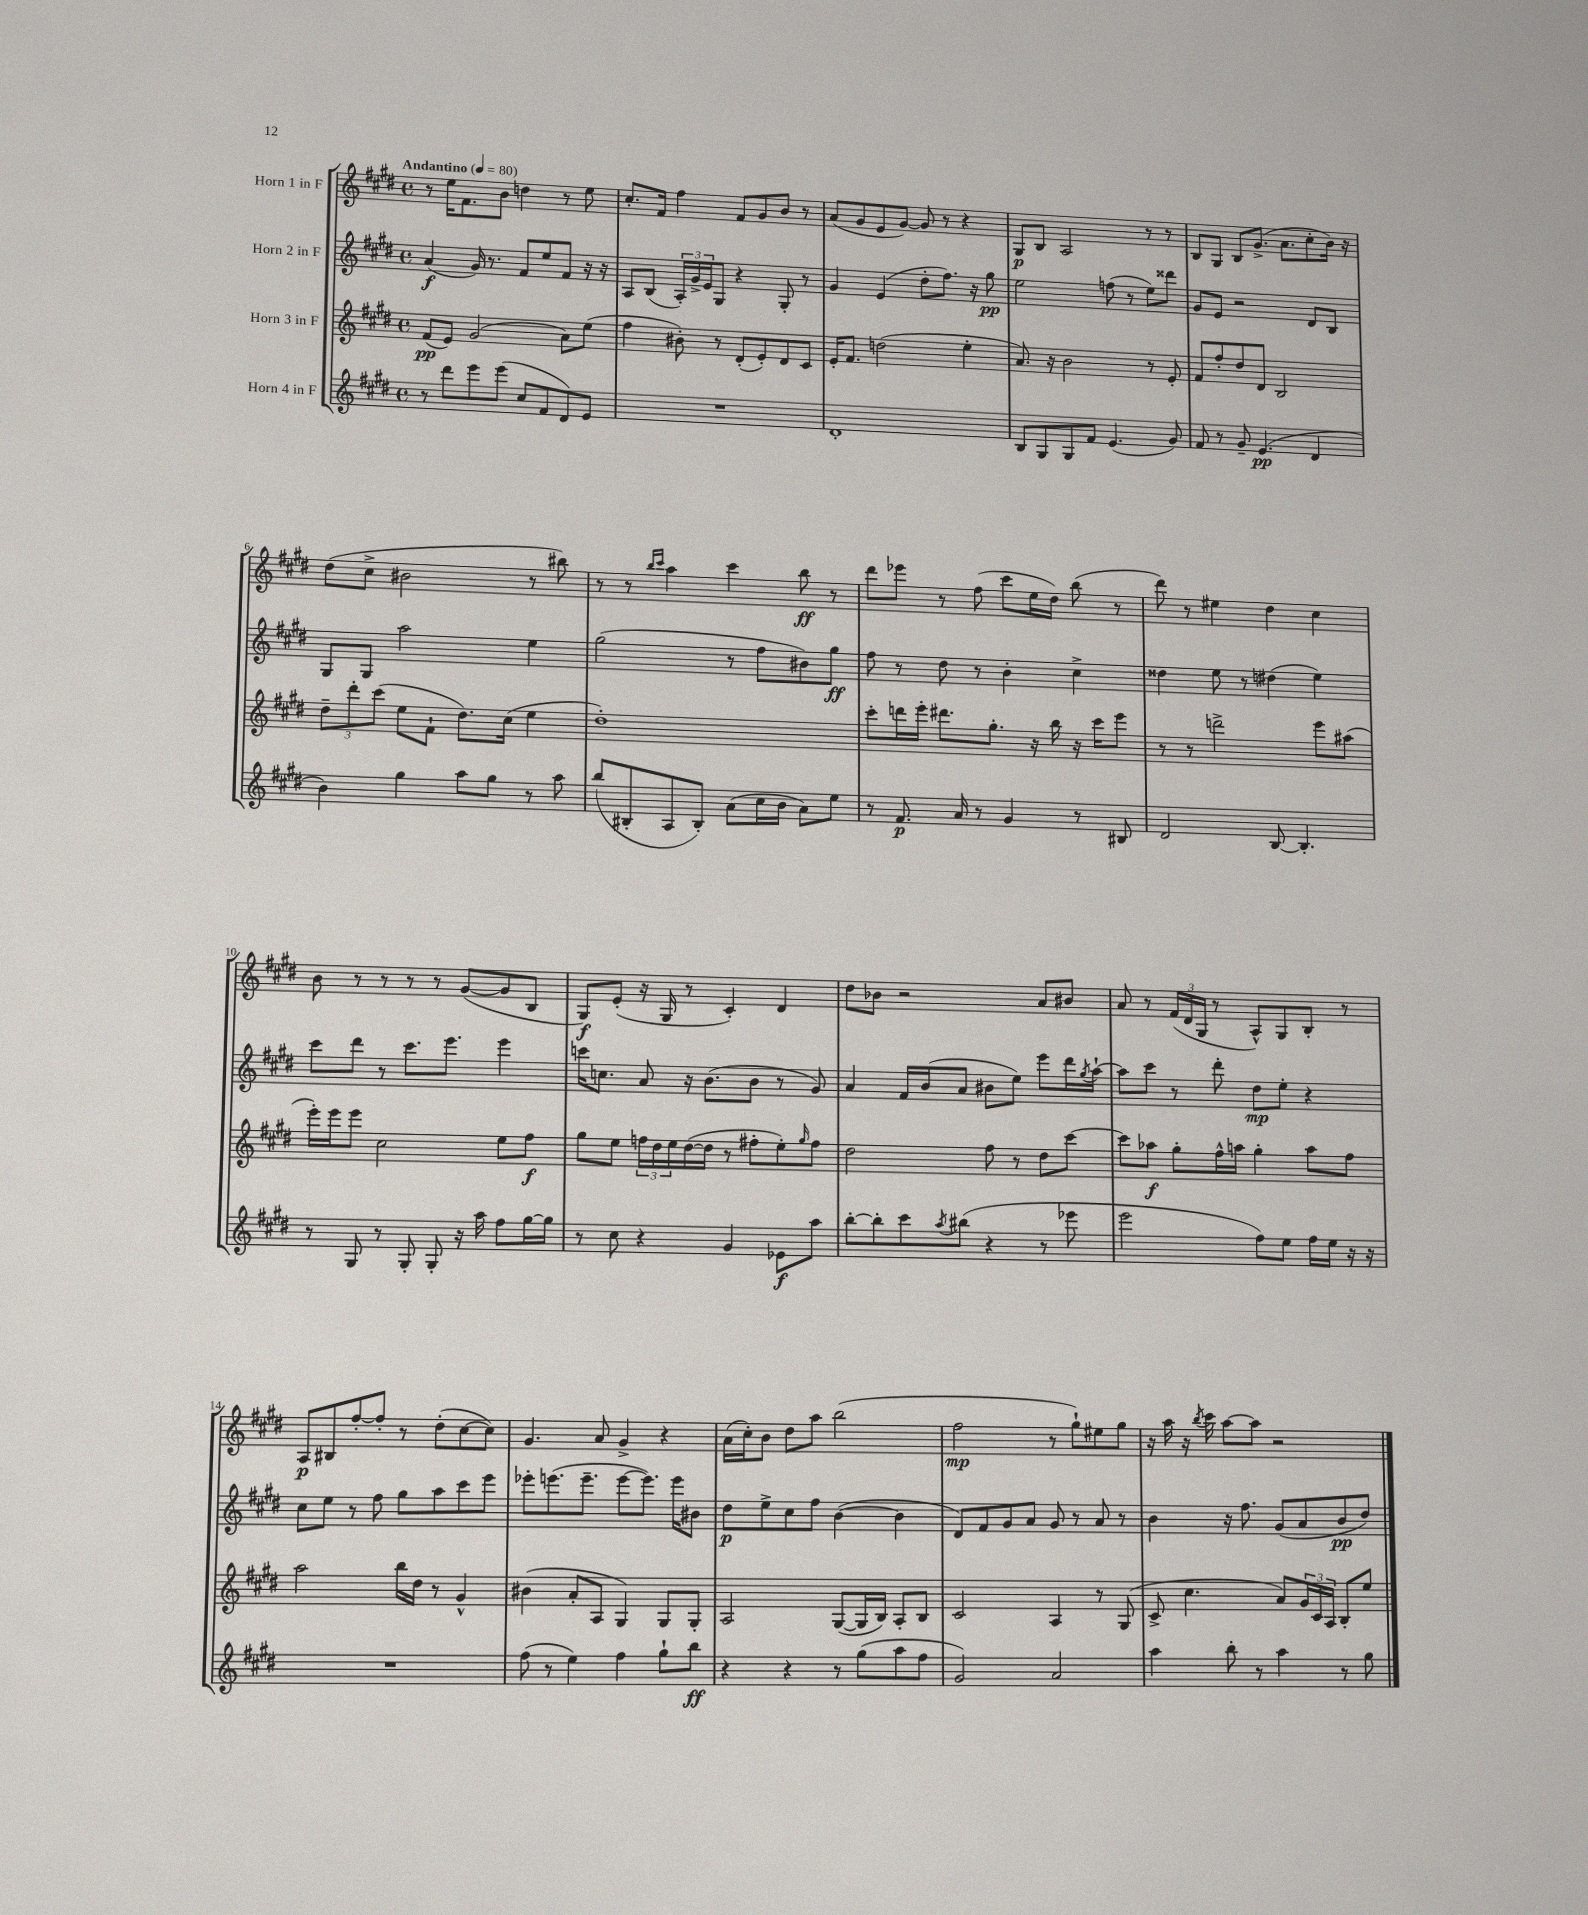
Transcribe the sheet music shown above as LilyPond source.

<<
\new StaffGroup <<
\new Staff = "s0" \with { instrumentName = "Horn 1 in F" } {
    \clef treble \key e \major \defaultTimeSignature \time 4/4 \tempo "Andantino" 4 = 80
    r8 e''16 fis'8. b'8 d''4 r8 e''8 |
    cis''8.-. fis'16 fis''4 fis'8 gis'8 b'8 r8 |
    a'8( gis'8 e'8 gis'8~) gis'8 r8 r4 |
    gis8\p b8 a2 r8 r8 |
    b8 gis8 b8 gis'8.->( a'8. cis''8-. b'16) r16 |
    dis''8( cis''8-> bis'2 r8 bis''8) |
    r8 r8 \grace { b''16 cis'''16 } a''4 cis'''4 b''8\ff r8 |
    dis'''8 ees'''8 r8 fis''8( cis'''8 e''16 dis''16) b''8( r8 |
    dis'''8) r8 eis''4 dis''4 cis''4 |
    b'8 r8 r8 r8 r8 gis'8~( gis'8 b8 |
    gis8\f) e'8-.( r16 gis16 r8 cis'4-.) dis'4 |
    dis''8 bes'8 r2 a'8 bis'8 |
    a'8 r8 \tuplet 3/2 { fis'16( dis'16 gis16 } r8 a8-^) gis8 b8-. r8 |
    a8\p bis8 fis''8~-. fis''8-. r8 dis''8-.( cis''8~ cis''8) |
    gis'4. a'8 gis'4-> r4 |
    a'16( cis''16-.) b'8 dis''8 a''8 b''2( |
    fis''2\mp r8 gis''8-!) eis''8 gis''8 |
    r16 a''16 r16 \acciaccatura { b''8 } cis'''16 a''8~ a''8 r2 \bar "|." |
}
\new Staff = "s1" \with { instrumentName = "Horn 2 in F" } {
    \clef treble \key e \major \defaultTimeSignature \time 4/4
    a'4\f( gis'16) r8. fis'8 e''8 fis'8 r16 r16 |
    a8 b8( \tuplet 3/2 { a16-.) gis'16-> e'16 } gis8 r4 gis8-. r8 |
    gis'4 e'4( dis''8-. fis''8.) r16 gis''8\pp |
    e''2 f''8( r8 e''8) disis'''8 |
    gis'8 e'8 r2 dis'8 b8 |
    gis8 gis8 a''2 e''4 |
    gis''2( r8 fis''8 bis'8) gis''8\ff |
    fis''8 r8 dis''8 r8 b'4-. cis''4-> |
    disis''4 e''8 r8 dis''4( e''4) |
    cis'''8 dis'''8 r8 cis'''8. e'''8. e'''4 |
    c'''16 c''8. a'8 r16 b'8.( b'8 r8 gis'8) |
    a'4 fis'16 b'16( a'8 bis'8 e''8) e'''8 dis'''16 \acciaccatura { gis''8 } a''16~-! |
    a''8 cis'''8 r8 dis'''8-. dis''8\mp e''8-. r4 |
    cis''8 e''8 r8 fis''8 gis''8 a''8 cis'''8 e'''8 |
    ees'''8-. e'''8.( e'''8.-- e'''8~ e'''8.) e'''16 bis'8 |
    dis''8\p e''8-> cis''8 fis''8 b'4~( b'4 |
    dis'8) fis'8 gis'8 a'8 gis'8 r8 a'8 r8 |
    b'4 r16 fis''8. gis'8( a'8 b'8\pp dis''8) \bar "|." |
}
\new Staff = "s2" \with { instrumentName = "Horn 3 in F" } {
    \clef treble \key e \major \defaultTimeSignature \time 4/4
    fis'8\pp( e'8) gis'2( a'8) e''8( |
    fis''4 bis'8-.) r8 dis'8-.( e'8-.) dis'8 cis'8 |
    e'16-. fis'8. d''2( e''4-. |
    a'8.) r16 b'2 r8 e'8-. |
    fis'8 fis''8-. dis''8 dis'8 b2 |
    \tuplet 3/2 { dis''8-- dis'''8-. cis'''8( } e''8 fis'8-! dis''8.) cis''16( e''4 |
    dis''1-.) |
    cis'''8-. d'''16 e'''16-. dis'''8. gis''8.-. r16 b''16 r16 cis'''16 e'''8 |
    r8 r8 d'''2-> e'''8 ais''8( |
    e'''16-.) e'''16 e'''8 cis''2 e''8 fis''8\f |
    gis''8 e''8 \tuplet 3/2 { f''16 dis''16 e''16 } dis''16~( dis''16 r8 fis''8-. e''8-.) \grace { gis''16 } fis''8 |
    dis''2 fis''8 r8 dis''8 cis'''8~ |
    cis'''8 aes''8\f gis''8-. fis''16-^ a''16 gis''4-. a''8 fis''8 |
    a''2 b''16 dis''16 r8 gis'4-^ |
    bis'4( a'8-. a8 gis4) gis8 gis8-. |
    a2 gis8~( gis16 b16) a8-. b8 |
    cis'2 a4 r8 gis8( |
    cis'8-> cis''4. a'8) \tuplet 3/2 { gis'16 cis'16 a16 } b8-. e''8 \bar "|." |
}
\new Staff = "s3" \with { instrumentName = "Horn 4 in F" } {
    \clef treble \key e \major \defaultTimeSignature \time 4/4
    r8 dis'''8 e'''8 e'''8( cis''8 fis'8 dis'8) e'8 |
    R1 |
    dis'1-. |
    b8 gis8 gis8 fis'8 e'4.( gis'8) |
    fis'8 r8 gis'8-- e'4.\pp( dis'4 |
    b'4) gis''4 a''8 gis''8 r8 a''8 |
    b''8( bis8-. a8 bis8-.) a'8( cis''16 b'16 a'8) e''8 |
    r8 fis'8.\p a'16 r8 gis'4 r8 bis8 |
    dis'2 b8~ b4.-. |
    r8 gis8 r8 gis8-. gis8-. r16 a''16 fis''8 gis''16~ gis''16 |
    r8 cis''8 r4 gis'4 ees'8\f a''8 |
    b''8~-. b''8-. cis'''8 \acciaccatura { a''8 } bis''8( r4 r8 ees'''8 |
    e'''2 fis''8) e''8 fis''16 e''16 r16 r16 |
    R1 |
    fis''8( r8 e''4) fis''4 gis''8-! b''8\ff |
    r4 r4 r8 gis''8( a''8 fis''8 |
    gis'2) a'2 |
    a''4 b''8-. r8 a''4 r8 gis''8 \bar "|." |
}
>>
>>
